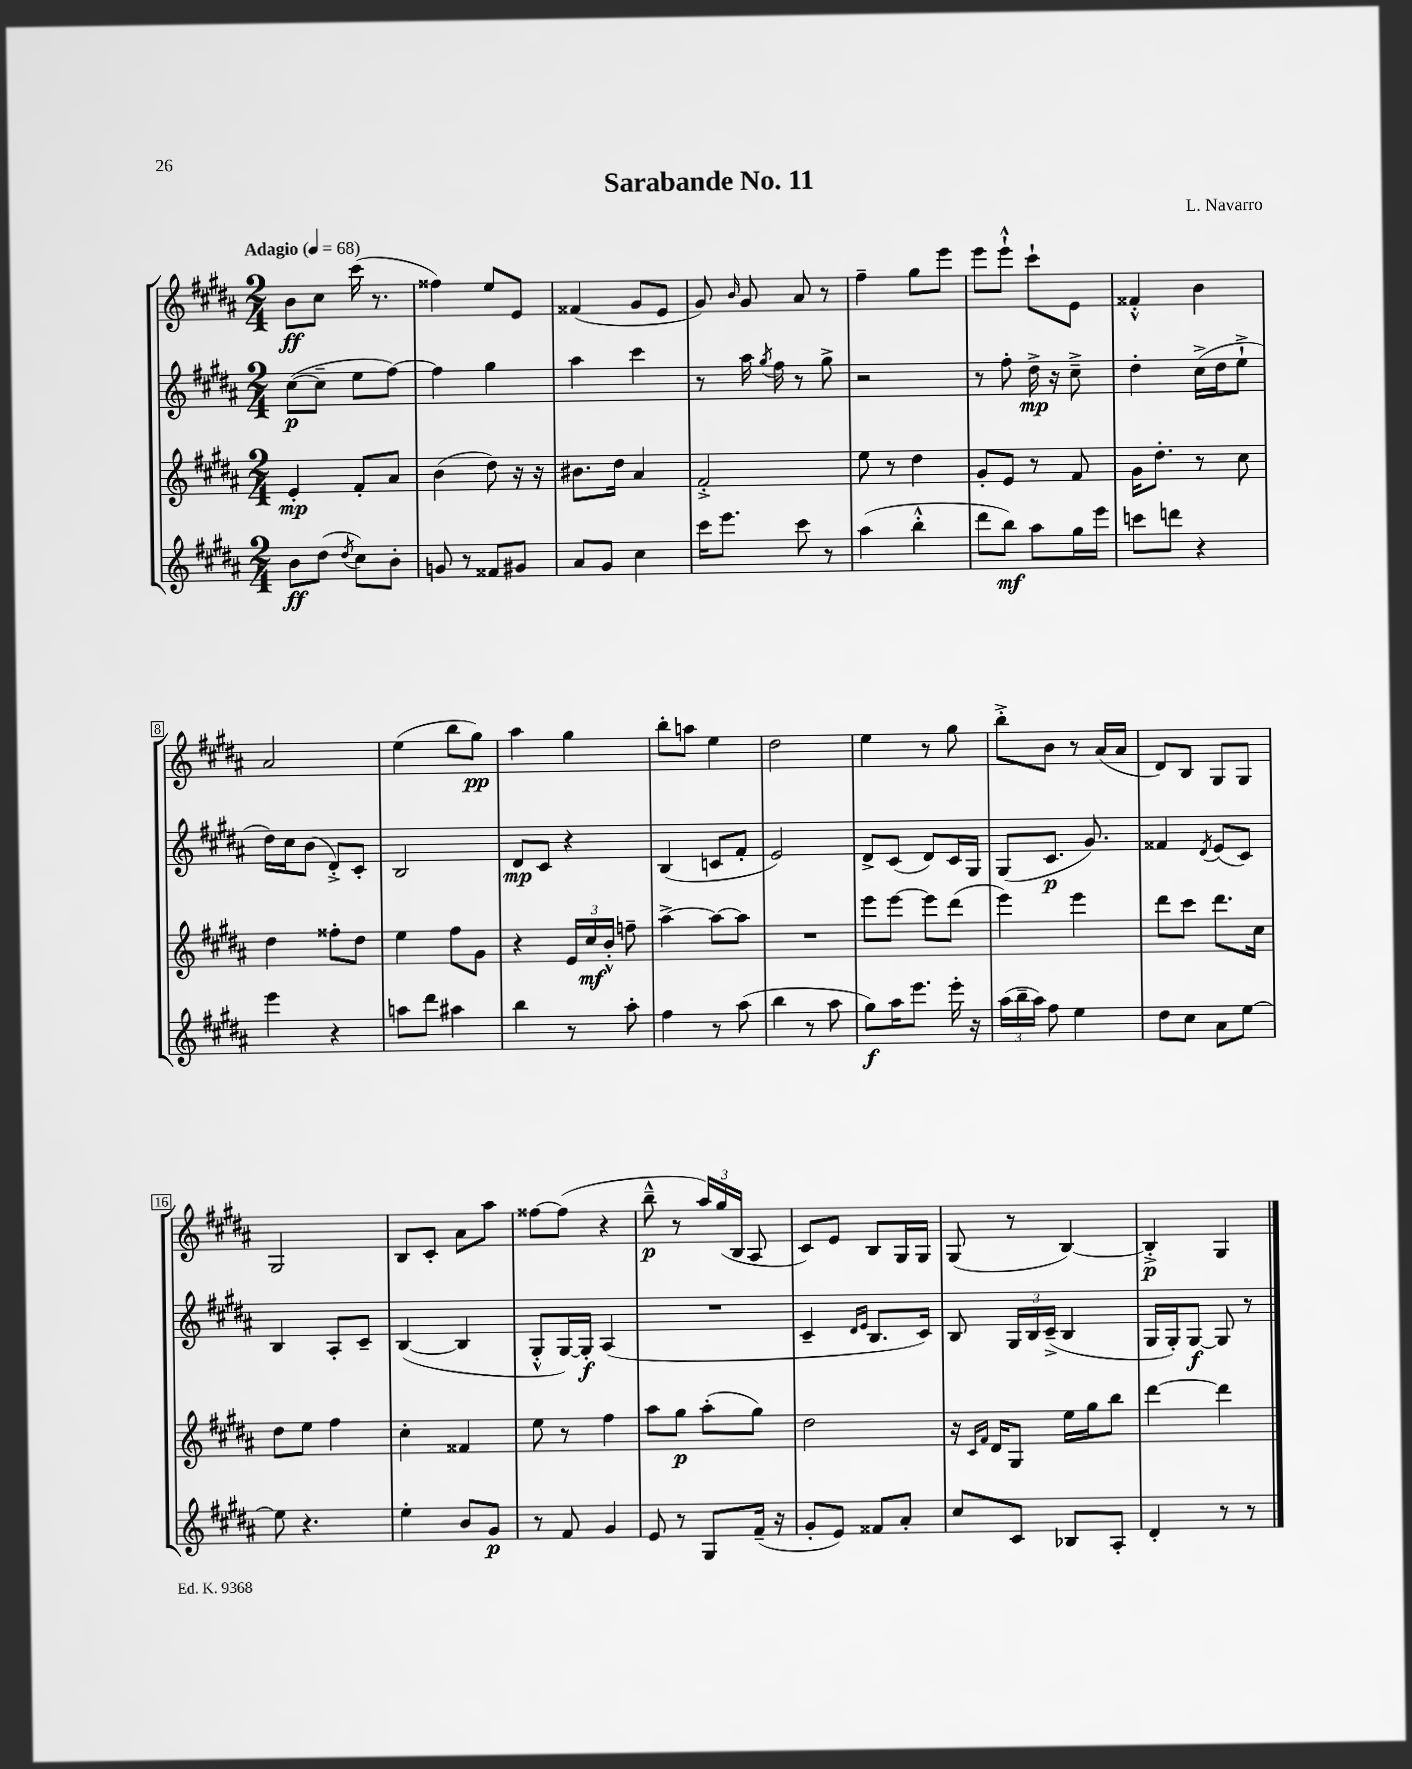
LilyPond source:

\header { title = "Sarabande No. 11" composer = "L. Navarro" }
<<
\new StaffGroup <<
\new Staff = "s0" {
    \clef treble \key b \major \numericTimeSignature \time 2/4 \tempo "Adagio" 4 = 68
    \autoBeamOff b'8[\ff cis''8] cis'''16( r8. |
    fisis''4) e''8[ e'8] |
    fisis'4( gis'8[ e'8] |
    gis'8) \grace { b'16 } gis'8 ais'8 r8 |
    fis''4-- gis''8[ e'''8] |
    e'''8[ e'''8]-!-^ cis'''8[-! e'8] |
    fisis'4-.-^ b'4 |
    ais'2 |
    e''4( b''8[ gis''8]\pp) |
    ais''4 gis''4 |
    b''8[-. a''8] e''4 |
    dis''2 |
    e''4 r8 gis''8 |
    b''8[-.-> b'8] r8 ais'16[( ais'16] |
    dis'8[) b8] gis8[ gis8] |
    gis2 |
    b8[ cis'8]-. ais'8[ ais''8] |
    fisis''8[~ fisis''8]( r4 |
    b''8---^\p r8 \tuplet 3/2 { ais''16[) gis''16( b16] } ais8 |
    cis'8[) e'8] b8[ gis16 gis16] |
    gis8( r8 b4~) |
    b4-.->\p gis4 \bar "|." |
}
\new Staff = "s1" {
    \clef treble \key b \major \numericTimeSignature \time 2/4
    \autoBeamOff cis''8[~\p( cis''8]-- e''8[ fis''8]~) |
    fis''4 gis''4 |
    ais''4 cis'''4 |
    r8 ais''16 \acciaccatura { gis''8 } fis''16 r8 gis''8-> |
    r2 |
    r8 fis''8-. dis''16->\mp r16 cis''8---> |
    dis''4-. cis''16[->( dis''16 e''8]-!-> |
    dis''16[) cis''16 b'8]( dis'8[-.->) cis'8]-. |
    b2 |
    dis'8[\mp cis'8] r4 |
    b4( c'8[ fis'8]-. |
    e'2) |
    dis'8[-> cis'8]( dis'8[) cis'16 gis16] |
    gis8[( cis'8.]\p gis'8.) |
    fisis'4 \acciaccatura { dis'8 } e'8[( cis'8]) |
    b4 ais8[-. cis'8]-- |
    b4~( b4 |
    gis8[-.-^ gis16~) gis16]-.\f ais4( |
    R2 |
    cis'4-- \grace { dis'16[ e'16] } b8.[ cis'16]) |
    b8 \tuplet 3/2 { gis16[ b16 cis'16]--->( } b4 |
    gis16[ gis16-.) gis8]~\f gis8 r8 \bar "|." |
}
\new Staff = "s2" {
    \clef treble \key b \major \numericTimeSignature \time 2/4
    \autoBeamOff e'4-.\mp fis'8[-. ais'8] |
    b'4( dis''8) r16 r16 |
    bis'8.[ dis''16] ais'4 |
    fis'2-.-> |
    e''8 r8 dis''4 |
    gis'8[-. e'8] r8 fis'8 |
    gis'16[ dis''8.]-. r8 cis''8 |
    dis''4 fisis''8[-. dis''8] |
    e''4 fis''8[ gis'8] |
    r4 \tuplet 3/2 { e'16[ cis''16\mf b'16]-.-^ } f''8-- |
    ais''4~-> ais''8[~ ais''8] |
    R2 |
    e'''8[ e'''8]~ e'''8[ dis'''8]( |
    e'''4) e'''4 |
    dis'''8[ cis'''8] dis'''8.[ cis''16] |
    dis''8[ e''8] fis''4 |
    cis''4-. fisis'4 |
    e''8 r8 fis''4 |
    ais''8[ gis''8]\p ais''8[-.( gis''8]) |
    dis''2 |
    r16 \grace { cis'16[ fis'16] } dis'16[ gis8] e''16[ gis''16 b''8] |
    dis'''4~ dis'''4 \bar "|." |
}
\new Staff = "s3" {
    \clef treble \key b \major \numericTimeSignature \time 2/4
    \autoBeamOff b'8[\ff dis''8]( \acciaccatura { dis''8 } cis''8[) b'8]-. |
    g'8 r8 fisis'8[ gis'8] |
    ais'8[ gis'8] cis''4 |
    cis'''16[ e'''8.] cis'''8 r8 |
    ais''4( b''4-.-^ |
    dis'''8[ b''8]\mf) ais''8[ gis''16 e'''16] |
    c'''8[ d'''8] r4 |
    e'''4 r4 |
    a''8[ dis'''8] ais''4 |
    b''4 r8 ais''8-. |
    fis''4 r8 ais''8( |
    b''4 r8 ais''8 |
    gis''8[\f) ais''16 e'''8.] e'''16-. r16 |
    \tuplet 3/2 { ais''16[( b''16-- ais''16]) } fis''8 e''4 |
    dis''8[ cis''8] ais'8[ e''8]~ |
    e''8 r4. |
    e''4-. b'8[ gis'8]\p |
    r8 fis'8 gis'4 |
    e'8 r8 gis8[ fis'16]--( r16 |
    gis'8[-. e'8]) fisis'8[ ais'8]-. |
    cis''8[ cis'8] bes8[ ais8]-. |
    dis'4-. r8 r8 \bar "|." |
}
>>
>>
\layout { \context { \Score \override BarNumber.stencil = #(make-stencil-boxer 0.1 0.3 ly:text-interface::print) } }
